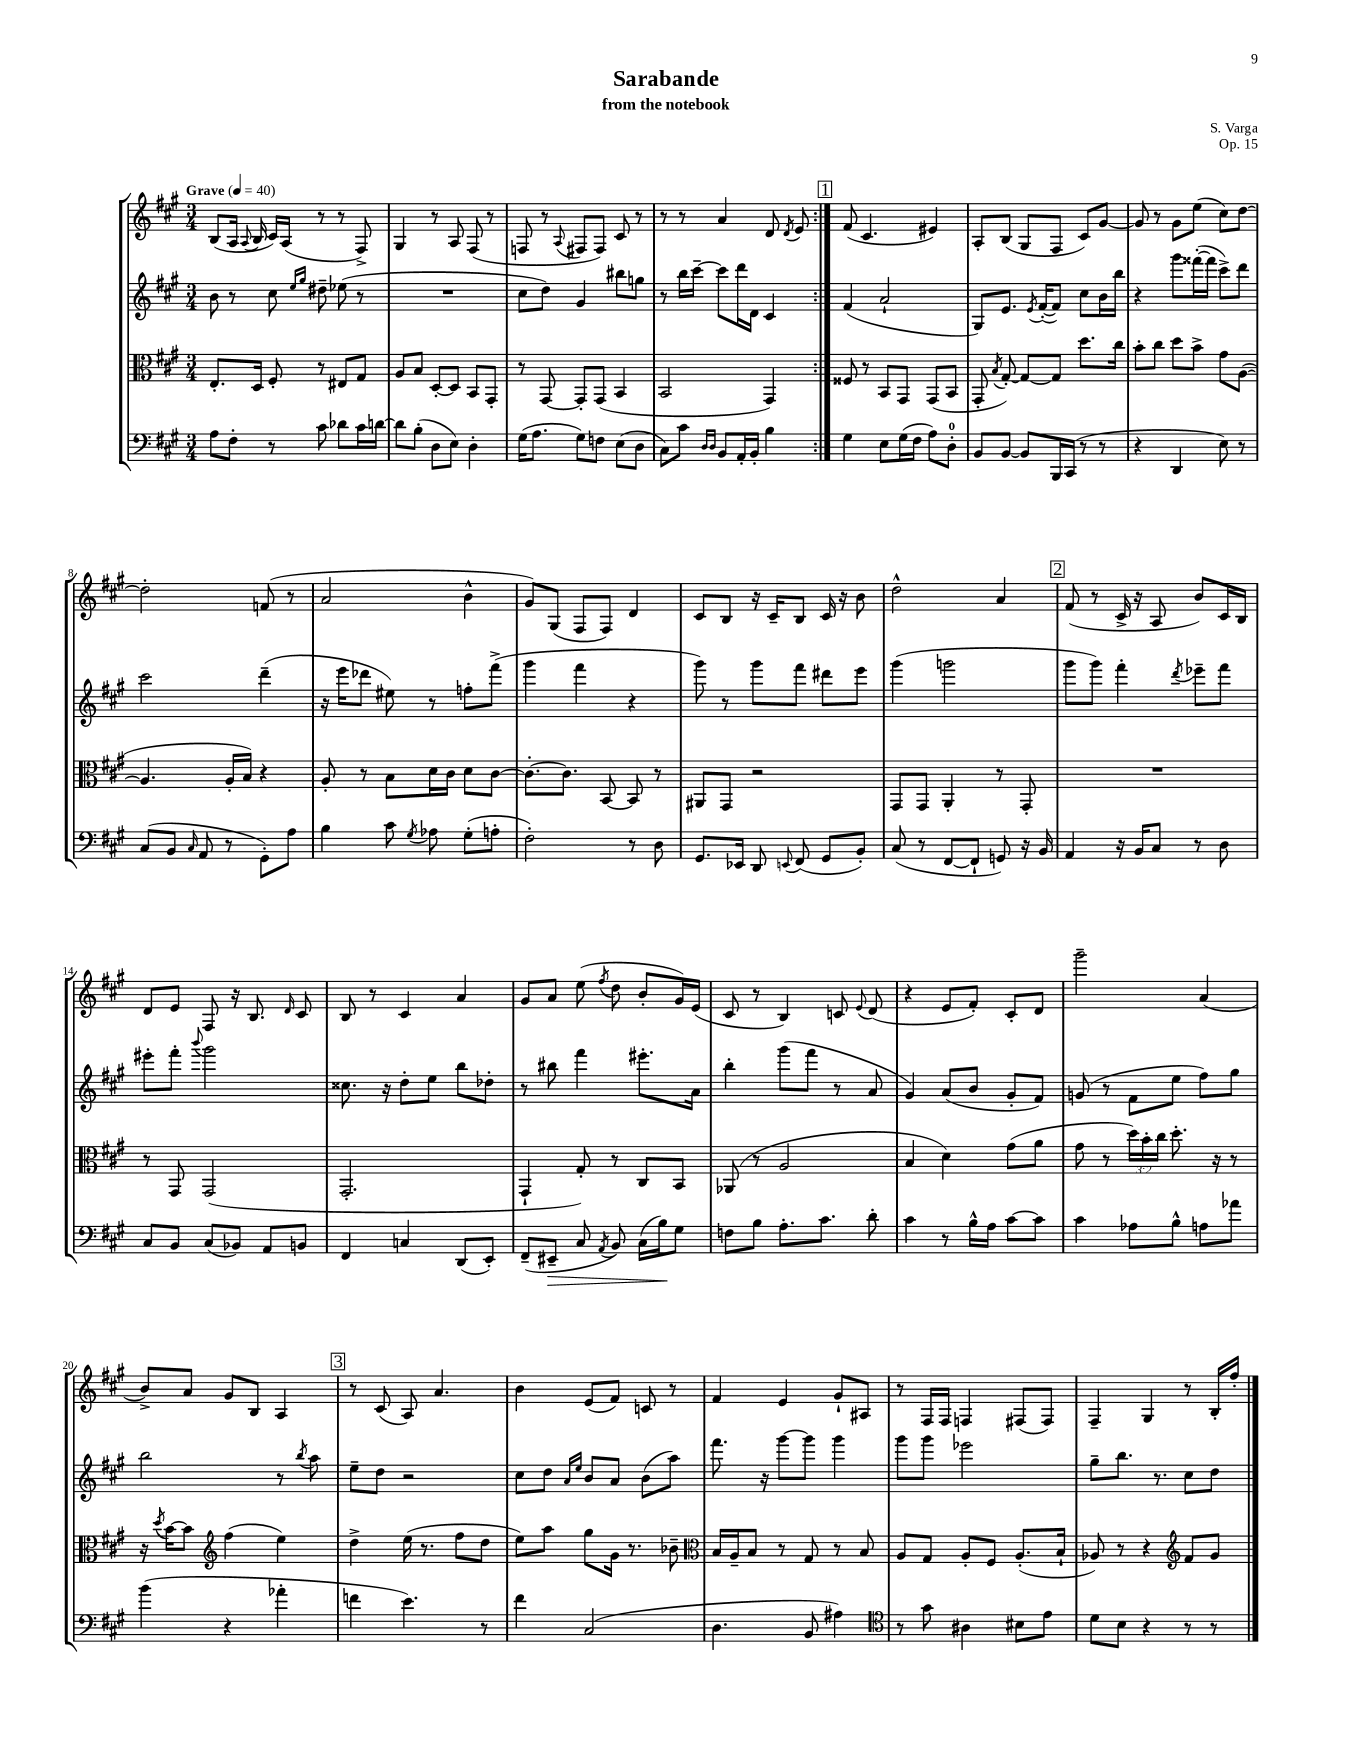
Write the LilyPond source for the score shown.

\header { title = "Sarabande" composer = "S. Varga" subtitle = "from the notebook" opus = "Op. 15" }
<<
\new StaffGroup <<
\new Staff = "s0" {
    \clef treble \key a \major \numericTimeSignature \time 3/4 \tempo "Grave" 4 = 40
    \autoBeamOff \repeat volta 2 { b8[( a16] \appoggiatura { a8 } b16 cis'16[) a16]( r8 r8 fis8->) |
    gis4 r8 a8 fis8( r8 |
    f8 r8 \appoggiatura { a8 } fis8[ fis8]) cis'8 r8 |
    r8 r8 a'4 d'8 \acciaccatura { d'8 } e'8 | }
    \mark \markup { \box "1" } fis'8( cis'4. eis'4) |
    a8[-. b8]( gis8[ fis8] cis'8[) gis'8]~ |
    gis'8 r8 gis'8[ e''8]( cis''8[) d''8]~ |
    d''2-. f'8( r8 |
    a'2 b'4-^ |
    gis'8[) gis8]( fis8[ fis8]) d'4 |
    cis'8[ b8] r16 cis'16[-- b8] cis'16 r16 b'8 |
    d''2-^ a'4 |
    \mark \markup { \box "2" } fis'8( r8 cis'16-> r16 a8 b'8[) cis'16 b16] |
    d'8[ e'8] fis8 r16 b8. \grace { d'16 } cis'8 |
    b8 r8 cis'4 a'4 |
    gis'8[ a'8] e''8( \acciaccatura { fis''8 } d''8 b'8[-. gis'16) e'16]( |
    cis'8 r8 b4) c'8 \appoggiatura { e'8 } d'8( |
    r4 e'8[ fis'8]-.) cis'8[-. d'8] |
    gis'''2-- a'4( |
    b'8[->) a'8] gis'8[ b8] a4 |
    \mark \markup { \box "3" } r8 cis'8( a8) a'4. |
    b'4 e'8[( fis'8]) c'8 r8 |
    fis'4 e'4 gis'8[-! ais8] |
    r8 fis16[ fis16] f4 fis8[( fis8]) |
    fis4-- gis4 r8 b16[-. fis''16]-. \bar "|." |
}
\new Staff = "s1" {
    \clef treble \key a \major \numericTimeSignature \time 3/4
    \autoBeamOff \repeat volta 2 { b'8 r8 cis''8 \grace { e''16[ gis''16] } dis''8-- ees''8( r8 |
    R2. |
    cis''8[ d''8]) gis'4 bis''8[ g''8] |
    r8 b''16[ cis'''16]~-- cis'''8[ d'''16 d'16] cis'4 | }
    \mark \markup { \box "1" } fis'4( a'2-! |
    gis8[) e'8.] \acciaccatura { e'8 } fis'16[~-.( fis'8]) cis''8[ b'16 b''16] |
    r4 gis'''8[ fisis'''16~-.( fisis'''16] cis'''8[->) d'''8] |
    cis'''2 d'''4--( |
    r16 e'''16[ des'''8] eis''8) r8 f''8[-. fis'''8]->( |
    gis'''4 fis'''4 r4 |
    gis'''8) r8 gis'''8[ fis'''8] dis'''8[ e'''8] |
    gis'''4( g'''2 |
    \mark \markup { \box "2" } gis'''8[ gis'''8]) fis'''4-. \acciaccatura { d'''8 } ees'''8[-- fis'''8] |
    eis'''8[-. fis'''8]-. \appoggiatura { b'''8 } gis'''2 |
    cisis''8. r16 d''8[-. e''8] b''8[ des''8]-. |
    r8 bis''8 fis'''4 eis'''8.[-. a'16] |
    b''4-. gis'''8[( fis'''8] r8 a'8 |
    gis'4) a'8[( b'8] gis'8[-. fis'8]) |
    g'8( r8 fis'8[ e''8] fis''8[) gis''8] |
    b''2 r8 \acciaccatura { b''8 } a''8 |
    \mark \markup { \box "3" } e''8[-- d''8] r2 |
    cis''8[ d''8] \grace { a'16[ e''16] } b'8[ a'8] b'8[( a''8]) |
    fis'''8. r16 gis'''8[~ gis'''8] gis'''4 |
    gis'''8[ gis'''8] ees'''2 |
    gis''8[-- b''8.] r8. cis''8[ d''8] \bar "|." |
}
\new Staff = "s2" {
    \clef alto \key a \major \numericTimeSignature \time 3/4 \override Staff.TupletNumber.text = #tuplet-number::calc-fraction-text
    \autoBeamOff \repeat volta 2 { e8.[-. d16] fis8-. r8 eis8[ gis8] |
    a8[ b8] d8[~-. d8] b,8[ gis,8]-. |
    r8 gis,8~ gis,8[-. gis,8]( b,4 |
    b,2 gis,4) | }
    \mark \markup { \box "1" } fisis8 r8 b,8[ gis,8] gis,8[( b,8] |
    gis,8-. \acciaccatura { b8 } gis8~-.) gis8[~ gis8] d''8.[ cis''16] |
    b'8[-. cis''8] d''8[ b'8]-> gis'8[ a8]~( |
    a4. a16[-. b16]) r4 |
    a8-. r8 b8[ d'16 cis'16] d'8[ cis'8]~ |
    cis'8.[~-. cis'8.] b,8~ b,8 r8 |
    ais,8[ gis,8] r2 |
    gis,8[ gis,8] a,4-. r8 gis,8-. |
    \mark \markup { \box "2" } R2. |
    r8 gis,8 gis,2( |
    gis,2.-. |
    gis,4-! gis8-.) r8 cis8[ b,8] |
    aes,8( r8 a2 |
    b4 d'4) gis'8[( a'8] |
    gis'8 r8 \tuplet 3/2 { d''16[) b'16-. cis''16] } d''8.-. r16 r8 |
    r16 \acciaccatura { d''8 } b'16[~ b'8] \clef treble fis''4( e''4) |
    \mark \markup { \box "3" } d''4-> e''16( r8. fis''8[ d''8] |
    e''8[) a''8] gis''8[ gis'16] r8. bes'8-- |
    \clef alto b16[ a16-- b8] r8 gis8 r8 b8 |
    a8[ gis8] a8[-. fis8] a8.[-.( b16]-! |
    aes8) r8 r4 \clef treble fis'8[ gis'8] \bar "|." |
}
\new Staff = "s3" {
    \clef bass \key a \major \numericTimeSignature \time 3/4
    \autoBeamOff \repeat volta 2 { a8[ fis8]-. r8 cis'8 des'8[ cis'16 d'16]~ |
    d'8[ b8]-.( d8[ e8]) d4-. |
    gis16[( a8.] gis8[) f8] e8[( d8] |
    cis8[) cis'8] \grace { d16[ d16] } b,8[ a,16-. b,16]-. b4 | }
    \mark \markup { \box "1" } gis4 e8[ gis16( fis16] a8[) d8]-0-. |
    b,8[ b,8]~ b,8[ b,,16 cis,16]( r8 r8 |
    r4 d,4 e8) r8 |
    cis8[( b,8] \grace { cis16 } a,8 r8 gis,8[-.) a8] |
    b4 cis'8 \acciaccatura { gis8 } aes8 gis8[-.( a8]-. |
    fis2-.) r8 d8 |
    gis,8.[ ees,16] d,8 \appoggiatura { e,8 } fis,8( gis,8[ b,8]-.) |
    cis8( r8 fis,8[~ fis,8]-! g,8) r16 b,16 |
    \mark \markup { \box "2" } a,4 r16 b,16[ cis8] r8 d8 |
    cis8[ b,8] cis8[( bes,8]) a,8[ b,8] |
    fis,4 c4 d,8[( e,8]-.) |
    fis,8[--( eis,8]--\> cis8 \acciaccatura { a,8 } b,8) cis16[( b16\!) gis8] |
    f8[ b8] a8.[-. cis'8.] d'8-. |
    cis'4 r8 b16[-^ a16] cis'8[~ cis'8] |
    cis'4 aes8[ b8]-^ a8[ aes'8] |
    b'4( r4 aes'4-. |
    \mark \markup { \box "3" } f'4 e'4.) r8 |
    fis'4 cis2( |
    d4. b,8 ais4) |
    \clef tenor r8 gis'8 ais4 bis8[ e'8] |
    d'8[ b8] r4 r8 r8 \bar "|." |
}
>>
>>
